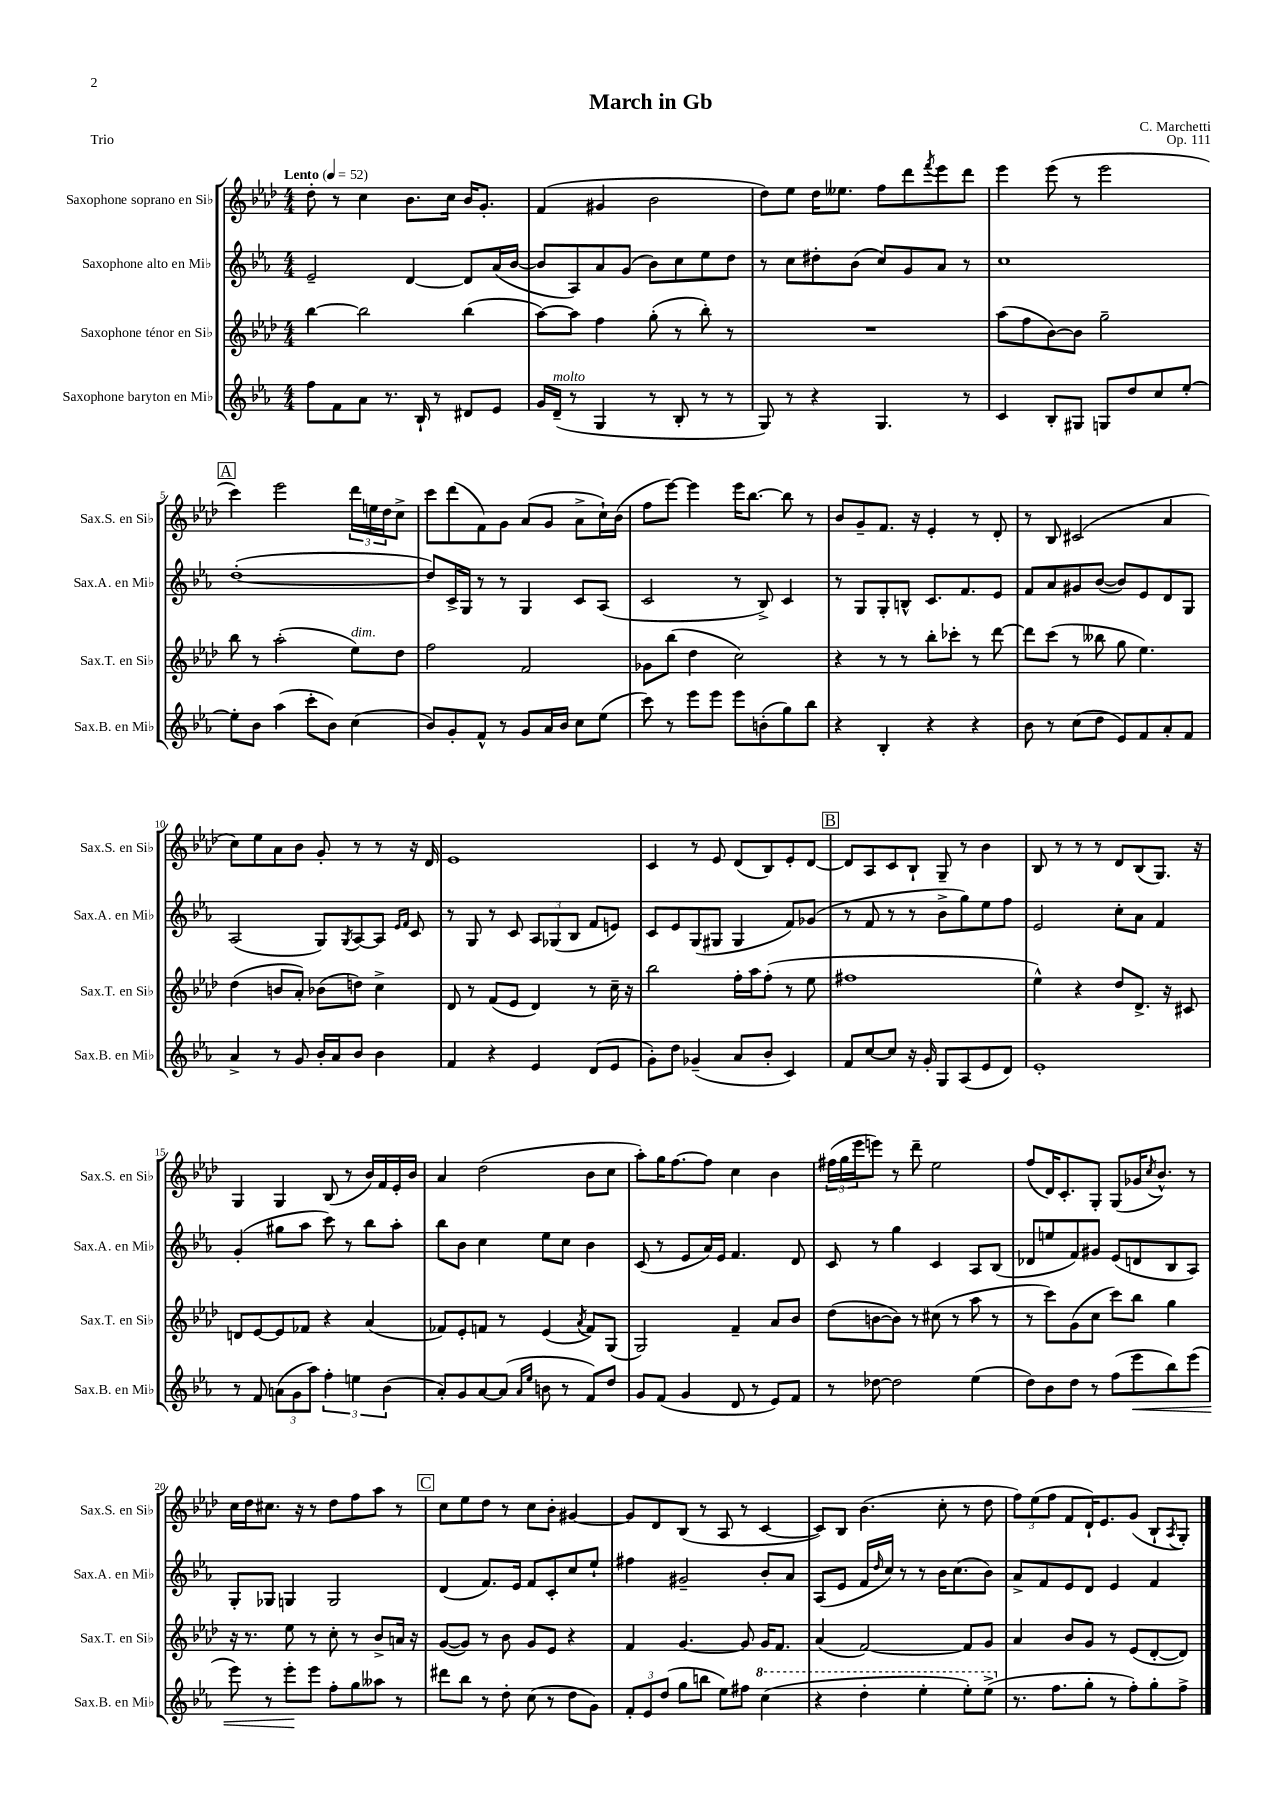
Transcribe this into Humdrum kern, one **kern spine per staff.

**kern	**dynam	**kern	**kern	**kern
*part4	*part4	*part3	*part2	*part1
*staff4	*staff4	*staff3	*staff2	*staff1
*I"Saxophone baryton en Mi♭	*	*I"Saxophone ténor en Si♭	*I"Saxophone alto en Mi♭	*I"Saxophone soprano en Si♭
*I'Sax.B. en Mi♭	*	*I'Sax.T. en Si♭	*I'Sax.A. en Mi♭	*I'Sax.S. en Si♭
*clefG2	*	*clefG2	*clefG2	*clefG2
*k[b-e-a-]	*	*k[b-e-a-d-]	*k[b-e-a-]	*k[b-e-a-d-]
*M4/4	*	*M4/4	*M4/4	*M4/4
*MM52	*	*MM52	*MM52	*MM52
=1	=1	=1	=1	=1
!	!	!	!	!LO:TX:a:B:t=Lento
8ff\L	.	[4bb-\	2e-~/	8dd-'\
8f\	.	.	.	8r
8a-\J	.	2bb-\]	.	4cc\
8.r	.	.	.	.
.	.	.	[4d/	8.b-\L
16B-`/	.	.	.	.
8r	.	.	.	.
.	.	.	.	16cc\Jk
8d#X/L	.	(4bb-\	8d/L]	16b-/KL
.	.	.	.	8.g'/J
8e-/J	.	.	(16a-/L	.
.	.	.	[16b-/JJ	.
=2	=2	=2	=2	=2
16g/LL	.	[8aa-\L)	8b-/L]	(4f/
!LO:TX:a:i:t=molto	!	!	!	!
(16d~/JJ	.	.	.	.
8r	.	8aa-\J]	8A-/)	.
4G/	.	4ff\	8a-/	4g#X/
.	.	.	(8g/J	.
8r	.	(8gg'\	8b-\L)	2b-\
8B-'/	.	8r	8cc\	.
8r	.	8bb-'\)	8ee-\	.
8r	.	8r	8dd\J	.
=3	=3	=3	=3	=3
8G/)	.	1r	8r	8dd-\L)
8r	.	.	8cc\L	8ee-\J
4r	.	.	8dd#X'\	16dd-\KL
.	.	.	.	8.ee--X\J
.	.	.	(8b-\J	.
4.G/	.	.	8cc/L)	8ff\L
.	.	.	8g/	8ddd-\
.	.	.	.	8qfff/
.	.	.	8a-/J	8eee-\
8r	.	.	8r	8ddd-\J
=4	=4	=4	=4	=4
4c/	.	(8aa-\L	1cc	4eee-\
.	.	8ff\	.	.
8B-'/L	.	[8b-\)	.	(8eee-\
8G#X/J	.	8b-\J]	.	8r
8Gn/L	.	2gg~\	.	2eee-\
8dd/	.	.	.	.
8cc/	.	.	.	.
[8ee-'/J	.	.	.	.
!!LO:LB:g=z
!!LO:REH:place=s1:t=A
=5	=5	=5	=5	=5
8ee-'\L]	.	8bb-\	([1dd'	4ccc\)
8b-\J	.	8r	.	.
(4aa-\	.	(2aa-'\	.	2eee-\
8ccc'\L	.	.	.	.
8b-\J)	.	.	.	.
!	!	!LO:TX:a:i:t=dim.	!	!
(4cc\	.	8ee-\L)	.	24ddd-\LL
.	.	.	.	24een\
.	.	.	.	24dd-\J
.	.	8dd-\J	.	8cc^\J
=6	=6	=6	=6	=6
8b-/L)	.	2ff\	8dd/L])	8ccc\L
8g'/	.	.	16c^/L	(8ddd-\
.	.	.	16G/JJ	.
8f^^/J	.	.	8r	8f\)
8r	.	.	8r	8g\J
8g/L	.	2f/	4G/	(8a-/L
16a-/L	.	.	.	8g/J
16b-/JJ	.	.	.	.
8cc\L	.	.	8c/L	8a-^\L
(8ee-\J	.	.	(8A-/J	16cc`\L)
.	.	.	.	(16b-\JJ
=7	=7	=7	=7	=7
8ccc\)	.	8g-X\L	2c/	8ff\L
8r	.	(8bb-\J	.	[8eee-\J)
8eee-\L	.	4dd-\	.	4eee-\]
8eee-\J	.	.	.	.
8eee-\L	.	2cc\)	8r	16eee-\KL
.	.	.	.	[8.bb-\J
(8bn'\	.	.	8B-^/)	.
8gg\)	.	.	4c/	8bb-\]
8bb-\J	.	.	.	8r
=8	=8	=8	=8	=8
4r	.	4r	8r	8b-/L
.	.	.	8G/L	8g~/
4B-'/	.	8r	8G'/	8.f/J
.	.	8r	8Bn^^/J	.
.	.	.	.	16r
4r	.	8bb-'\L	8.c/L	4e-'/
.	.	8ccc-X'\J	.	.
.	.	.	8.f/	.
4r	.	8r	.	8r
.	.	[8ddd-\	8e-/J	8d-'/
=9	=9	=9	=9	=9
8b-\	.	8ddd-\L]	8f/L	8r
8r	.	(8ccc\J	8a-/	8B-/
(8cc\L	.	8r	8g#X/	(2c#X/
8dd\J	.	8bb--X\	([8b-/J	.
8e-/L)	.	8gg\	8b-/L])	.
8f/	.	4.ee-\)	8e-/	.
8a-'/	.	.	8d/	4a-/
8f/J	.	.	8G/J	.
!!LO:LB:g=z
=10	=10	=10	=10	=10
4a-^/	.	(4dd-\	(2A-/	8cc\L)
.	.	.	.	8ee-\
8r	.	8bn/L	.	8a-\
8g/	.	8a-'/J)	.	8b-\J
16b-'/LL	.	(8b-X\L	8G/L)	8g'/
16a-/J	.	.	.	.
.	.	.	8qG/	.
8b-/J	.	8ddn\J)	[8A-/	8r
4b-\	.	4cc^\	8A-/J]	8r
.	.	.	16qqe-/LL	.
.	.	.	16qqf/JJ	.
.	.	.	8c/	16r
.	.	.	.	16d-/
=11	=11	=11	=11	=11
4f/	.	8d-/	8r	1e-
.	.	8r	8G/	.
4r	.	(8f/L	8r	.
.	.	8e-/J	8c/	.
4e-/	.	4d-/)	12A-/L	.
.	.	.	(12G-X/	.
.	.	.	12B-/J	.
(8d/L	.	8r	8f/L	.
8e-/J	.	16cc~\	8en/J)	.
.	.	16r	.	.
=12	=12	=12	=12	=12
8g'\L)	.	2bb-\	8c/L	4c/
8dd\J	.	.	8e-/	.
(4g-X~/	.	.	(8G/	8r
.	.	.	8G#X/J	8e-/
8a-/L	.	16ff'\LL	4G#/	(8d-/L
.	.	16aa-\J	.	.
8b-'/J	.	(8ff'\J	.	8B-/)
4c/)	.	8r	8f/L)	8e-'/
.	.	8ee-\	(8g-X/J	[8d-/J
!!LO:REH:place=s1:t=B
=13	=13	=13	=13	=13
8f/L	.	1ff#X	8r	8d-/L]
[8cc/	.	.	8f/	8A-/
8cc/J]	.	.	8r	8c/
16r	.	.	8r	8B-`/J
16g'/	.	.	.	.
8G/L	.	.	8b-^\L	8G~/
(8A-/	.	.	8gg\)	8r
8e-/	.	.	8ee-\	4b-\
8d/J)	.	.	8ff\J	.
=14	=14	=14	=14	=14
1e-'	.	4ee-^^\)	2e-/	8B-/
.	.	.	.	8r
.	.	4r	.	8r
.	.	.	.	8r
.	.	8dd-/L	8cc'\L	8d-/L
.	.	8.d-^/J	8a-\J	(8B-/
.	.	.	4f/	8.G/J)
.	.	16r	.	.
.	.	8c#X/	.	.
.	.	.	.	16r
!!LO:LB:g=z
=15	=15	=15	=15	=15
8r	.	8dn/L	(4g'/	4G/
8f/	.	[8e-/	.	.
(12an\L	.	8e-/]	8gg#X\L	4G/
12g\	.	.	.	.
.	.	8f-X/J	8aa-\J	.
12aa-\J)	.	.	.	.
6ff'\	.	4r	8ccc\)	(8B-/
.	.	.	8r	8r
6een\	.	.	.	.
.	.	(4a-/	8bb-\L	16b-/LL)
.	.	.	.	16f/
(6b-\	.	.	.	.
.	.	.	8aa-'\J	16e-'/
.	.	.	.	16b-/JJ
=16	=16	=16	=16	=16
8a-'/L)	.	8f-X/L)	8bb-\L	4a-/
8g/	.	8e-'/	8b-\J	.
[8a-/	.	8fn/J	4cc\	(2dd-\
(8a-/J]	.	8r	.	.
16qqa-/LL	.	.	.	.
16qqee-/JJ	.	.	.	.
8bn\	.	(4e-/	8ee-\L	.
8r	.	.	8cc\J	.
.	.	8qa-/	.	.
8f/L)	.	8f/L)	4b-\	8b-\L
8dd/J	.	(8G/J	.	8cc\J
=17	=17	=17	=17	=17
8g/L	.	2G/)	(8c/	8aa-'\L)
(8f/J	.	.	8r	16gg\K
.	.	.	.	[8.ff\
4g/	.	.	8e-/L	.
.	.	.	16a-/L)	8ff\J]
.	.	.	16e-/JJ	.
8d/	.	4f~/	4.f/	4cc\
8r	.	.	.	.
8e-/L)	.	8a-/L	.	4b-\
8f/J	.	8b-/J	8d/	.
=18	=18	=18	=18	=18
8r	.	(8dd-\L	8c/	(24ff#X\LL
.	.	.	.	24gg\
.	.	.	.	24eee-\J
[8dd-X\	.	[8bn\	8r	8eeen\J)
2dd-\]	.	8b\J])	4gg\	8r
.	.	8r	.	8ddd-~\
.	.	(8cc#X\	4c/	2ee-\
.	.	8r	.	.
(4ee-\	.	8aa-\	8A-/L	.
.	.	8r	(8B-/J	.
=19	=19	=19	=19	=19
8dd\L)	.	8r	8d-X/L	(8ff/L
8b-\	.	8ccc\L)	8een/	16d-/K)
.	.	.	.	8.c'/
8dd\J	.	(8g\	8f/)	.
8r	.	8cc\J	8g#X/J	8G'/J
(8ff\L	.	8ccc\L)	(8e-/L	(8G/L
!	!LO:HP:b	!	!	!
8eee-\	<	8bb-\J	8dn/	16g-X/K
.	.	.	.	8qcc/
.	.	.	.	8.b-^^/J)
8bb-\)	.	4gg\	8B-/	.
(8eee-\J	.	.	8A-/J)	8r
!!LO:LB:g=z
=20	=20	=20	=20	=20
8eee-\)	.	16r	8G'/L	16cc\LL
.	.	8.r	.	16dd-\J
8r	.	.	8G-X/J	8.cc#X\J
8eee-'\L	.	8ee-\	4Gn/	.
.	.	.	.	16r
8eee-\J	[	8r	.	8r
8ff'\L	.	8cc'\	2G/	8dd-\L
8gg\	.	8r	.	8ff\
8aa--X\J	.	8b-^/L	.	8aa-\J
8r	.	16an/Jk	.	8r
.	.	16r	.	.
!!LO:REH:place=s1:t=C
=21	=21	=21	=21	=21
8ddd#X\L	.	([8g/L	(4d/	8cc\L
8bb-\J	.	8g/J])	.	8ee-\
8r	.	8r	8.f/L)	8dd-\J
8dd'\	.	8b-\	.	8r
.	.	.	16e-/Jk	.
(8cc\	.	8g/L	8f/L	8cc\L
8r	.	8e-/J	8c'/	8b-'\J
8dd\L	.	4r	8cc/	[4g#X/
8g\J)	.	.	8ee-`/J	.
=22	=22	=22	=22	=22
12f'/L	.	4f/	4ff#X\	8g#/L]
12e-/	.	.	.	.
.	.	.	.	8d-/
(12dd/J	.	.	.	.
8gg\L	.	[4.g/	2g#X~/	(8B-/J
8bbn\J	.	.	.	8r
8ee-\L)	.	.	.	8A-/
8ff#X\J	.	8g/]	.	8r
*8va	*	*	*	*
(4ccc\	.	16g/KL	8b-'/L	[4c/
.	.	8.f/J	.	.
.	.	.	8a-/J	.
=23	=23	=23	=23	=23
4r	.	(4a-/	(8A-/L	8c/L])
.	.	.	8e-/J	8B-/J
4ddd'\	.	[2f/)	16f/LL	(4.b-\
.	.	.	16qqdd/	.
.	.	.	16cc/JJ)	.
.	.	.	8r	.
4eee-'\	.	.	8r	.
.	.	.	16b-\KL	8cc'\
.	.	.	(8.cc\	.
8eee-'\L)	.	8f/L]	.	8r
(8eee-^\J	.	8g/J	8b-\J)	8dd-\
=24	=24	=24	=24	=24
*X8va	*	*	*	*
8.r	.	4a-/	8a-^/L	12ff\L)
.	.	.	.	(12ee-\
.	.	.	8f/	.
.	.	.	.	12ff\J
8.ff\L	.	.	.	.
.	.	8b-/L	8e-/	8f/L
8gg'\J	.	8g/J	8d/J	16d-`/K)
.	.	.	.	8.e-/
8r	.	8r	4e-/	.
8ff'\L)	.	(8e-/L	.	(8g/J
8gg'\	.	[8d-'/	4f/	8B-`/L
.	.	.	.	8qA-/
8ff^\J	.	8d-/J])	.	8G'/J)
==	==	==	==	==
*-	*-	*-	*-	*-
